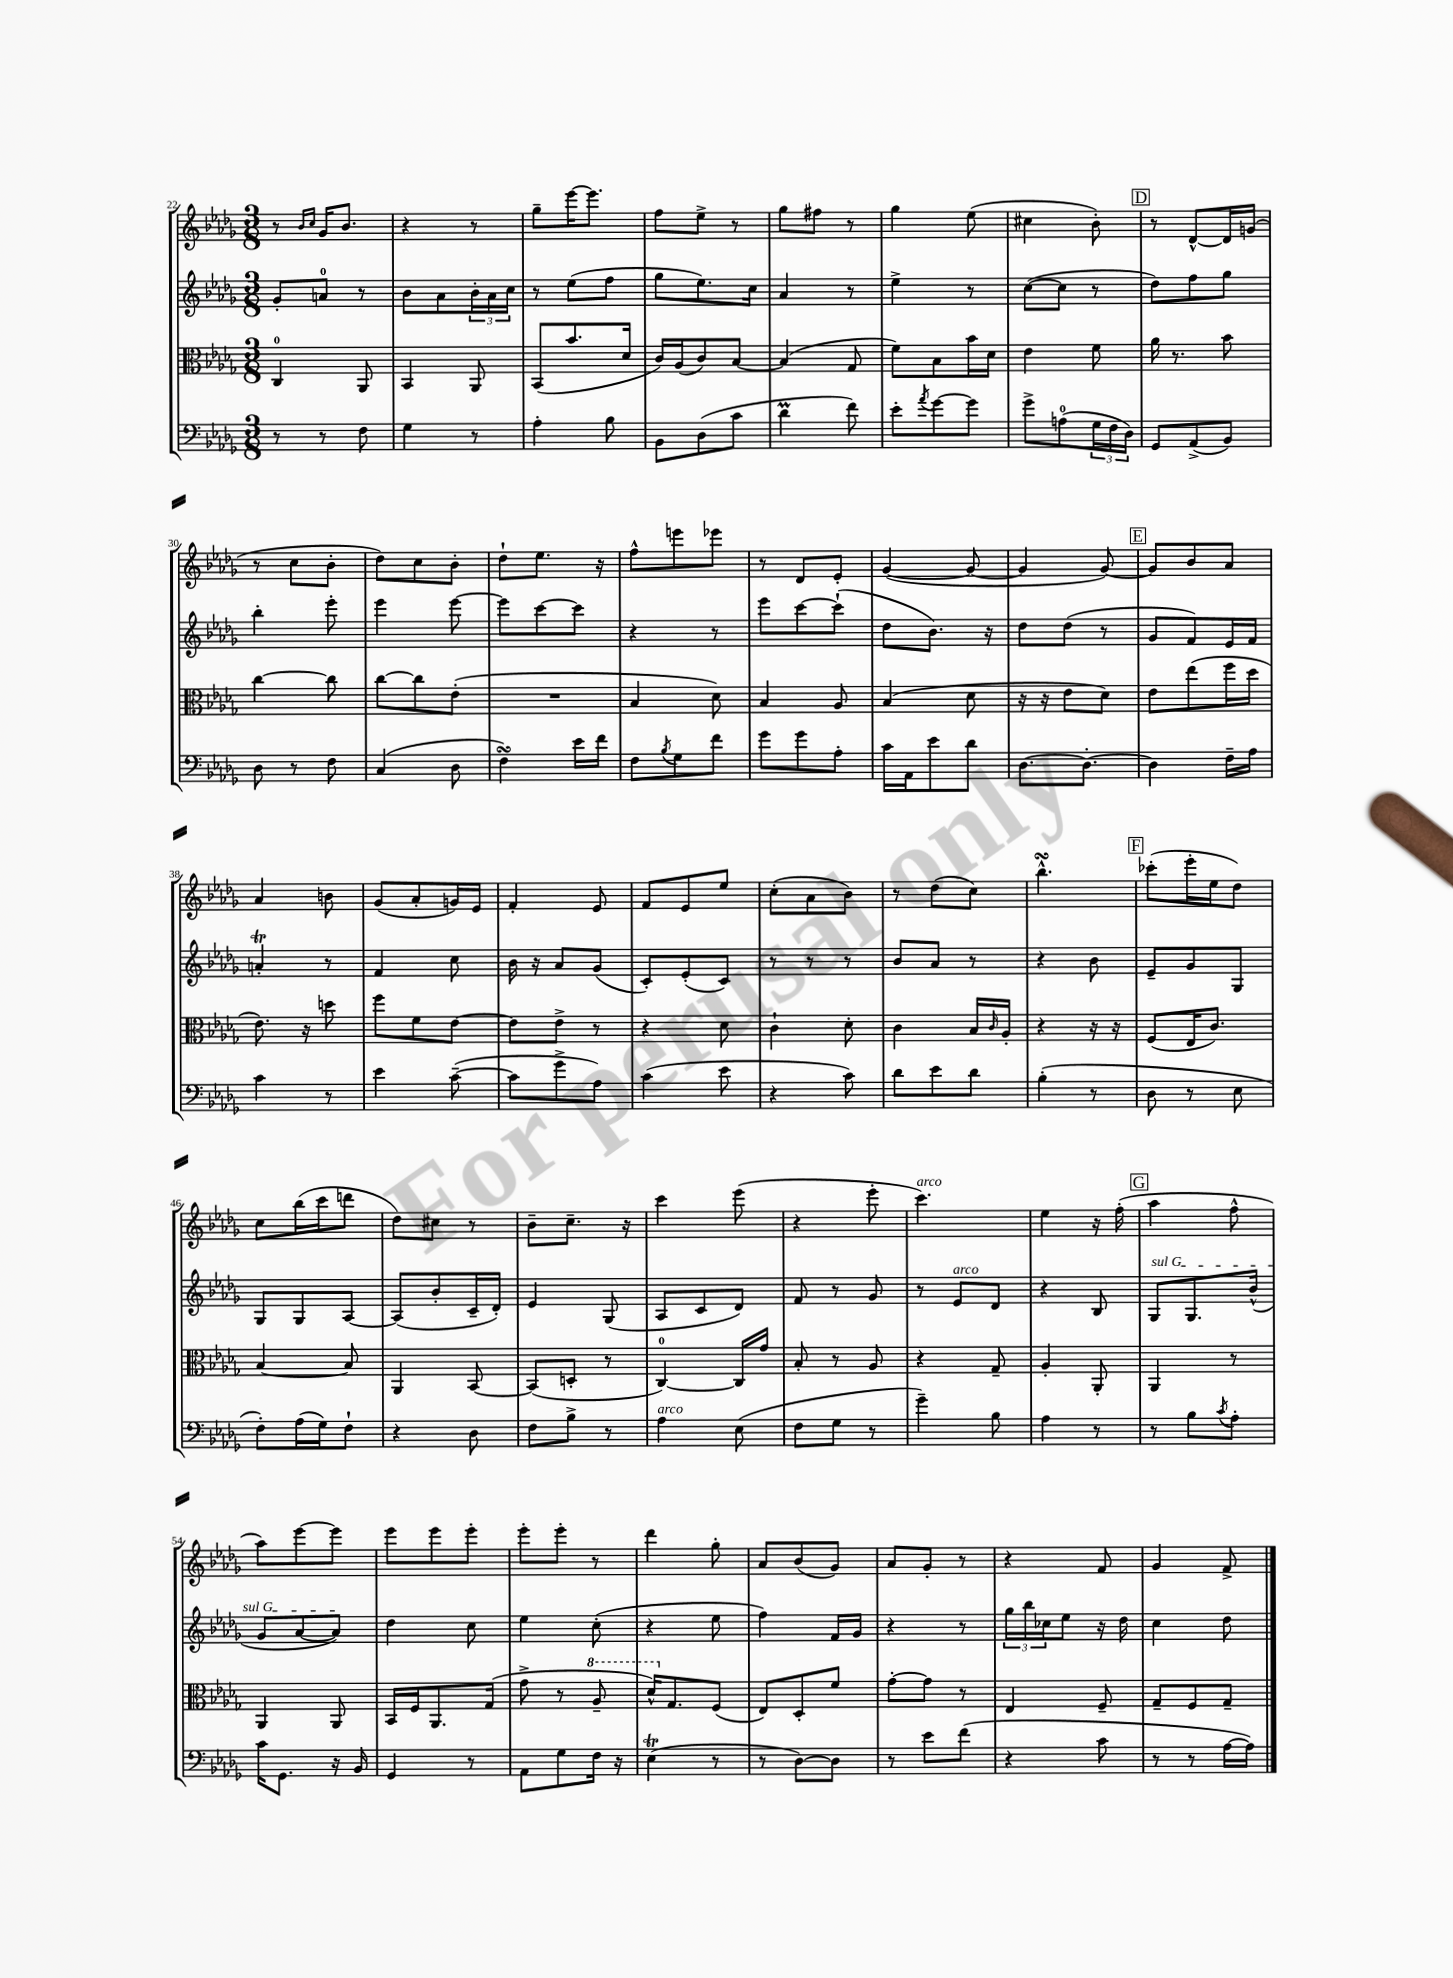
<<
\new StaffGroup <<
\new Staff = "s0" {
    \clef treble \key des \major \numericTimeSignature \time 3/8
    r8 \grace { bes'16 c''16 } ges'16 bes'8. |
    r4 r8 |
    ges''8-- ees'''16~ ees'''8. |
    f''8 ees''8-> r8 |
    ges''8 fis''8 r8 |
    ges''4 ees''8( |
    cis''4 bes'8-.) |
    \mark \markup { \box "D" } r8 des'8~-^ des'16 g'16( |
    r8 c''8 bes'8-. |
    des''8) c''8 bes'8-. |
    des''8-! ees''8. r16 |
    f''8-^ e'''8 ees'''8 |
    r8 des'8 ees'8-. |
    ges'4~( ges'8~ |
    ges'4 ges'8~) |
    \mark \markup { \box "E" } ges'8 bes'8 aes'8 |
    aes'4 b'8 |
    ges'8( aes'8-. g'16) ees'16 |
    f'4-. ees'8 |
    f'8 ees'8 ees''8 |
    c''8-.( aes'8 bes'8) |
    r8 des''8( c''8) |
    bes''4.-^\turn |
    \mark \markup { \box "F" } ces'''8-.( ees'''16-. ees''16 des''8) |
    c''8 bes''16( c'''16 d'''8 |
    des''8) cis''8 r8 |
    bes'8-- c''8.-- r16 |
    c'''4 ees'''8( |
    r4 ees'''8-. |
    c'''4.^\markup { \italic "arco" }) |
    ees''4 r16 f''16-.( |
    \mark \markup { \box "G" } aes''4 f''8-^ |
    aes''8) ees'''8~ ees'''8 |
    ees'''8 ees'''8 ees'''8-. |
    ees'''8-. ees'''8-. r8 |
    des'''4 ges''8-. |
    aes'8 bes'8( ges'8) |
    aes'8 ges'8-. r8 |
    r4 f'8 |
    ges'4 f'8-> \bar "|." |
}
\new Staff = "s1" {
    \clef treble \key des \major \numericTimeSignature \time 3/8
    ges'8-. a'8-0 r8 |
    bes'8 aes'8 \tuplet 3/2 { bes'16-. aes'16 c''16 } |
    r8 ees''8( f''8 |
    ges''8 ees''8.) c''16 |
    aes'4 r8 |
    ees''4-> r8 |
    c''8~( c''8 r8 |
    \mark \markup { \box "D" } des''8) f''8 ges''8 |
    bes''4-. ees'''8-. |
    ees'''4 ees'''8~ |
    ees'''8 c'''8~ c'''8 |
    r4 r8 |
    ees'''8 c'''8~ c'''8-!( |
    des''8 bes'8.) r16 |
    des''8 des''8( r8 |
    \mark \markup { \box "E" } ges'8 f'8) ees'16 f'16 |
    a'4-.\trill r8 |
    f'4 c''8 |
    bes'16 r16 aes'8 ges'8( |
    c'8-.) ees'8-.( c'8) |
    r8 r8 r8 |
    bes'8 aes'8 r8 |
    r4 bes'8 |
    \mark \markup { \box "F" } ees'8-- ges'8 ges8 |
    ges8 ges8 aes8~ |
    aes8( bes'8-. c'16-- des'16-.) |
    ees'4 ges8( |
    aes8 c'8 des'8) |
    f'8 r8 ges'8 |
    r8 ees'8^\markup { \italic "arco" } des'8 |
    r4 bes8 |
    \mark \markup { \box "G" } \once \override TextSpanner.bound-details.left.text = \markup { \italic "sul G" } ges8\startTextSpan ges8. bes'16-^( |
    ges'8 aes'8~ aes'8\stopTextSpan) |
    des''4 c''8 |
    ees''4 c''8-.( |
    r4 ees''8 |
    f''4) f'16 ges'16 |
    r4 r8 |
    \tuplet 3/2 { ges''16 bes''16 ces''16 } ees''8 r16 des''16 |
    c''4 des''8 \bar "|." |
}
\new Staff = "s2" {
    \clef alto \key des \major \numericTimeSignature \time 3/8
    c4-0 aes,8 |
    bes,4 aes,8 |
    bes,8( bes'8. des'16 |
    c'16) aes16( c'8) bes8~ |
    bes4( ges8 |
    f'8) bes8 bes'16 des'16 |
    ees'4 f'8 |
    \mark \markup { \box "D" } aes'16 r8. bes'8 |
    c''4~ c''8 |
    c''8~ c''8 ees'8-.( |
    R4. |
    bes4 des'8) |
    bes4 aes8 |
    bes4( des'8 |
    r16 r16 ees'8 des'8) |
    \mark \markup { \box "E" } ees'8 ees''8( f''16 des''16 |
    ees'8.) r16 d''8 |
    f''8 f'8 ees'8~ |
    ees'8 ees'8-> r8 |
    r4 des'8 |
    c'4-! des'8-. |
    c'4 bes16 \grace { c'16 } aes16-. |
    r4 r16 r16 |
    \mark \markup { \box "F" } f8( ees16 c'8.) |
    bes4~ bes8 |
    aes,4 bes,8~ |
    bes,8( d8-. r8 |
    c4-0~) c16 ges'16 |
    bes8-. r8 aes8 |
    r4 ges8-- |
    aes4-. aes,8-. |
    \mark \markup { \box "G" } aes,4 r8 |
    aes,4 aes,8 |
    bes,16 f16 aes,8. ges16( |
    ges'8-> r8 \ottava #1 aes'8-- |
    des''16-^) \ottava #0 ges8. f8( |
    ees8) des8-. f'8 |
    ges'8~-. ges'8 r8 |
    ees4 f8-- |
    ges8-- f8 ges8-- \bar "|." |
}
\new Staff = "s3" {
    \clef bass \key des \major \numericTimeSignature \time 3/8
    r8 r8 f8 |
    ges4 r8 |
    aes4-. bes8 |
    bes,8 des8( c'8 |
    des'4\prall f'8) |
    ees'8-. \acciaccatura { aes'8 } ges'8~ ges'8 |
    ges'8-> a8-0( \tuplet 3/2 { ges16 f16 des16) } |
    \mark \markup { \box "D" } ges,8 aes,8->( bes,8) |
    des8 r8 f8 |
    c4( des8 |
    f4\turn) ees'16 f'16 |
    f8 \acciaccatura { bes8 } ges8 f'8 |
    ges'8 ges'8 aes8-. |
    c'16 aes,16 ees'8 des'8 |
    des8.~ des8.~-. |
    \mark \markup { \box "E" } des4 f16-- aes16 |
    c'4 r8 |
    ees'4 c'8~--( |
    c'8 ges'8-> aes8) |
    c'4( ees'8 |
    r4 c'8) |
    des'8 ees'8 des'8 |
    bes4-.( r8 |
    \mark \markup { \box "F" } des8 r8 ees8 |
    f8-.) aes16( ges16) f8-! |
    r4 des8 |
    f8 bes8-> r8 |
    aes4^\markup { \italic "arco" } ees8( |
    f8 ges8 r8 |
    ges'4--) bes8 |
    aes4 r8 |
    \mark \markup { \box "G" } r8 bes8 \acciaccatura { c'8 } aes8-. |
    c'16 ges,8. r16 bes,16 |
    ges,4 r8 |
    aes,8 ges8 f16 r16 |
    ees4\trill( r8 |
    r8 des8~) des8 |
    r8 ees'8 f'8( |
    r4 c'8 |
    r8 r8 aes16~ aes16) \bar "|." |
}
>>
>>
\layout { \context { \Score currentBarNumber = #22 } }
